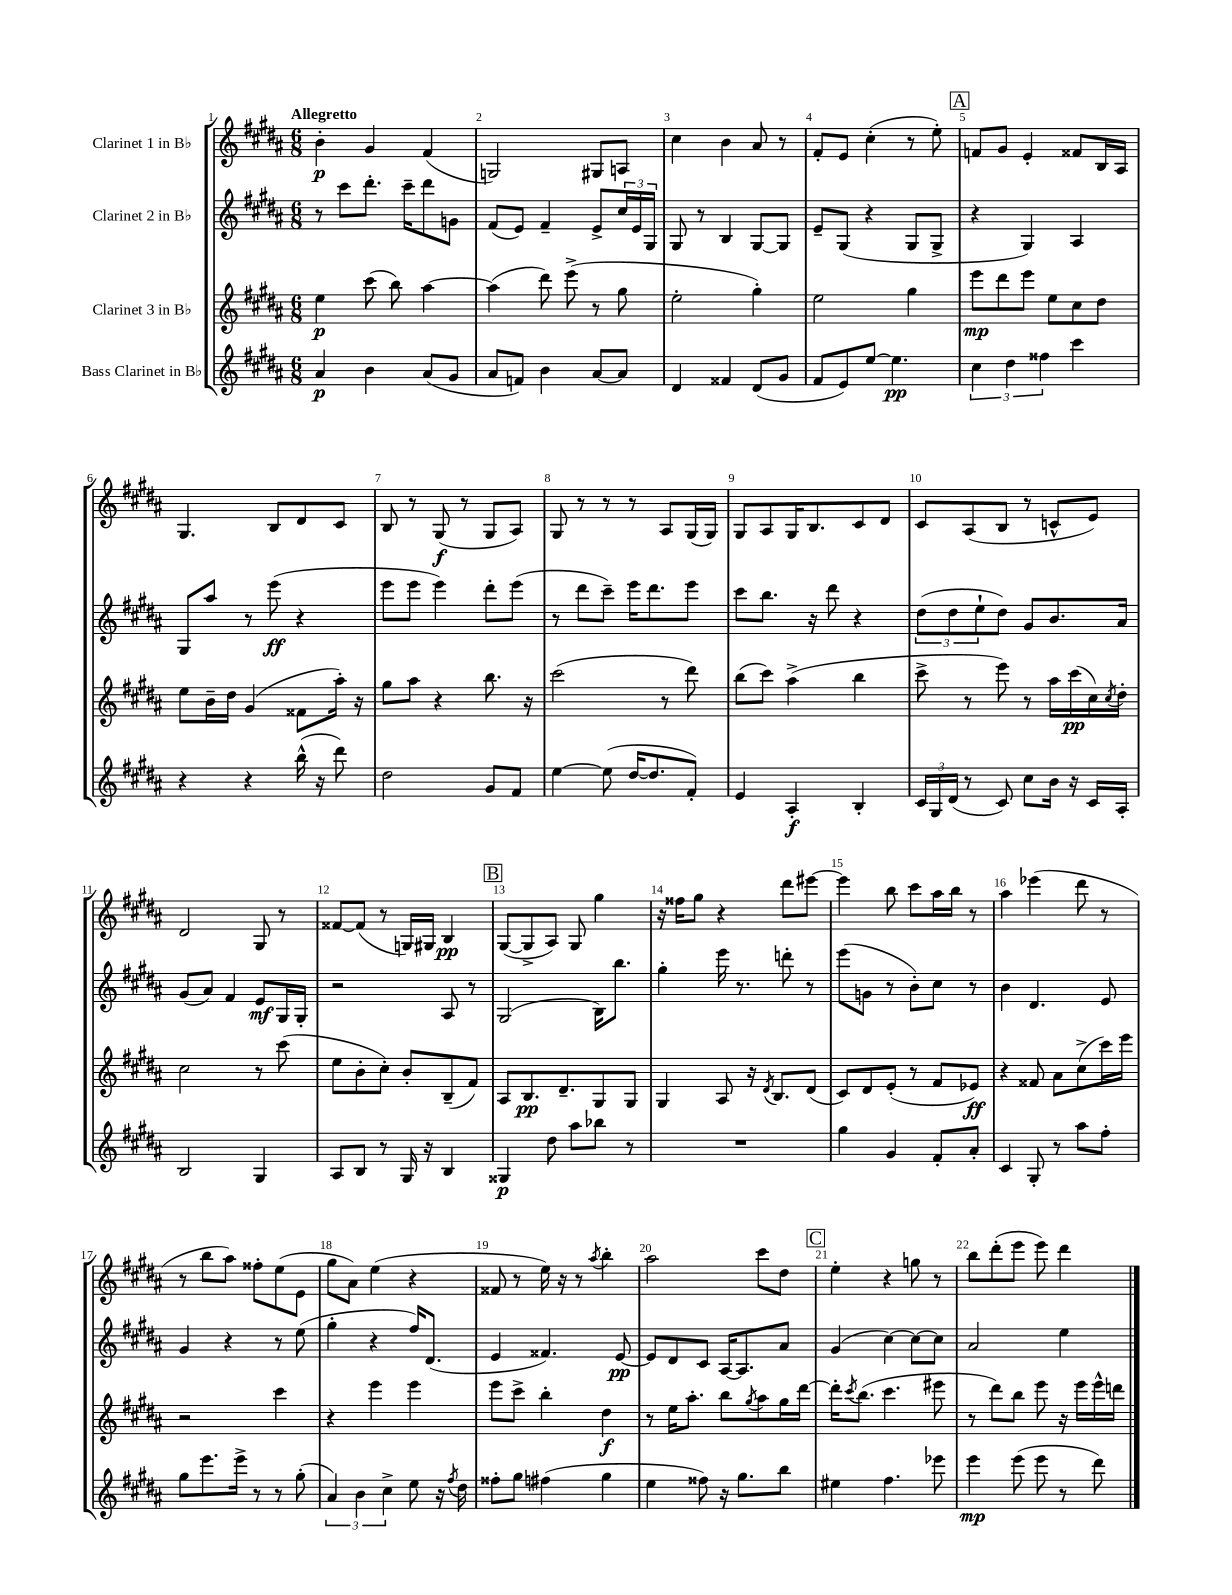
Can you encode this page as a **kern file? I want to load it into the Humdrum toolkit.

**kern	**kern	**kern	**kern
*staff4	*staff3	*staff2	*staff1
*clefG2	*clefG2	*clefG2	*clefG2
*k[f#c#g#d#a#]	*k[f#c#g#d#a#]	*k[f#c#g#d#a#]	*k[f#c#g#d#a#]
*M6/8	*M6/8	*M6/8	*M6/8
4a#	4ee	8r	4b'
.	.	8ccc#	.
4b	(8ccc#	8.ddd#'	4g#
.	8bb)	.	.
.	.	16ccc#~	.
(8a#	[4aa#	8ddd#	(4f#
8g#	.	8g	.
=	=	=	=
8a#	(4aa#]	(8f#	2G)
8f)	.	8e)	.
4b	8ddd#)	4f#~	.
.	(8eee^	.	.
[8a#	8r	8e^	8G#
8a#]	8gg#	24cc#	8A
.	.	24e	.
.	.	24G#	.
=	=	=	=
4d#	2ee'	8G#	4cc#
.	.	8r	.
4f##	.	4B	4b
(8d#	4gg#')	[8G#	8a#
8g#	.	8G#]	8r
=	=	=	=
8f#	2ee	8e~	8f#'
8e)	.	(8G#	8e
[8ee	.	4r	(4cc#'
4.ee]	.	.	.
.	4gg#	8G#	8r
.	.	8G#^	8ee')
=	=	=	=
6cc#	8eee	4r	8f
.	8ddd#	.	8g#
6dd#	.	.	.
.	8eee	4G#)	4e'
6ff##	.	.	.
.	8ee	.	.
4ccc#	8cc#	4A#	8f##
.	8dd#	.	16B
.	.	.	16A#
=	=	=	=
4r	8ee	8G#	4.G#
.	16b~	8aa#	.
.	16dd#	.	.
4r	(4g#	8r	.
.	.	(8eee	8B
(16bb^^	8f##	4r	8d#
16r	.	.	.
8ddd#)	16aa#')	.	8c#
.	16r	.	.
=	=	=	=
2dd#	8gg#	8eee	8B
.	8aa#	8eee	8r
.	4r	4eee)	(8G#
.	.	.	8r
8g#	8.bb	8ddd#'	8G#
8f#	.	(8eee	8A#)
.	16r	.	.
=	=	=	=
[4ee	(2ccc#	8r	8G#
.	.	8ddd#	8r
(8ee]	.	8ccc#~)	8r
[16dd#	.	16eee	8r
8.dd#]	.	8.ddd#	.
.	8r	.	8A#
8f#')	8ddd#)	8eee	(16G#
.	.	.	16G#)
=	=	=	=
4e	(8bb	8ccc#	8G#
.	8ccc#)	8.bb	8A#
4A#'	(4aa#^	.	16G#
.	.	16r	8.B
.	.	8ddd#	.
4B'	4bb	4r	8c#
.	.	.	8d#
=	=	=	=
24c#	8ccc#^	(12dd#	8c#
24G#	.	.	.
(24d#	.	12dd#	.
8r	8r	.	(8A#
.	.	12ee`	.
8c#)	8eee)	8dd#)	8B
8cc#	8r	8g#	8r
16b	16aa#	8.b	8c^^
16r	(16ccc#	.	.
16c#	16cc#)	.	8e)
.	8qcc#	.	.
16A#'	16dd#'	16a#	.
=	=	=	=
2B	2cc#	(8g#	2d#
.	.	8a#)	.
.	.	4f#	.
4G#	8r	8e	8G#
.	(8ccc#	16G#	8r
.	.	16G#'	.
=	=	=	=
8A#	8ee	2r	[8f##
8B	8b'	.	(8f##]
8r	8cc#')	.	8r
16G#	8b'	.	16G)
16r	.	.	16G#
4B	(8B~	8A#	4B
.	8f#)	8r	.
=	=	=	=
4G##	8A#	(2G#	([8G#
.	8.B	.	8G#^]
8dd#	.	.	8A#)
.	8.d#~	.	.
8aa#	.	.	8G#
8bb-	8G#	16B)	4gg#
.	.	8.bb	.
8r	8G#	.	.
=	=	=	=
2.r	4G#	4gg#'	16r
.	.	.	16ff##
.	.	.	8gg#
.	8A#	16eee	4r
.	.	8.r	.
.	16r	.	.
.	8qd#	.	.
.	8.B	.	.
.	.	8ddd'	8ddd#
.	(8d#	8r	[8eee#
=	=	=	=
4gg#	8c#)	(8eee	4eee#]
.	8d#	8g	.
4g#	(8e'	8r	8bb
.	8r	8b')	8ccc#
8f#'	8f#	8cc#	16aa#
.	.	.	16bb
8a#'	8e-)	8r	8r
=	=	=	=
4c#	4r	4b	4aa#
8G#'	8f##	4.d#	(4eee-
8r	8a#	.	.
8aa#	(8cc#^	.	8ddd#
8ff#'	16ccc#)	8e	8r
.	16eee	.	.
=	=	=	=
8gg#	2r	4g#	8r
8.eee	.	.	8bb
.	.	4r	8aa#)
16eee^	.	.	.
8r	.	.	8ff##'
8r	4ccc#	8r	(8ee
(8gg#'	.	(8ee	8e
=	=	=	=
6a#)	4r	4gg#'	8gg#
.	.	.	8a#)
6b	.	.	.
.	4eee	4r	(4ee
6cc#^	.	.	.
8ee	4eee	16ff#)	4r
.	.	(8.d#	.
16r	.	.	.
8qff#	.	.	.
16dd#	.	.	.
=	=	=	=
8ff##'	8eee	4e	8f##
8gg#	8ccc#^	.	8r
(4ff#	4bb'	4.f##)	16ee)
.	.	.	16r
.	.	.	8r
.	.	.	8qaa#
4gg#	4dd#	.	4bb'
.	.	[8e	.
=	=	=	=
4ee	8r	8e]	2aa#
.	16ee	8d#	.
.	8.aa#'	.	.
8ff##)	.	8c#	.
16r	8bb	[16A#	.
8.gg#	.	8.A#]	.
.	8qgg#	.	.
.	8aa#	.	8ccc#
8bb	16gg#	8a#	8dd#
.	[16ddd#	.	.
=	=	=	=
4ee#	16ddd#']	(4g#	4ee'
.	8qccc#	.	.
.	(8.bb	.	.
4.ff#	4.ccc#	[4cc#)	4r
.	.	8cc#_	8gg
8eee-	8eee#	8cc#]	8r
=	=	=	=
4eee	8r	2a#	8bb
.	8ddd#)	.	(8ddd#'
(8eee	8bb	.	8eee
8eee	8eee	.	8eee)
8r	16r	4ee	4ddd#
.	16eee	.	.
8ddd#)	16eee^^	.	.
.	16ddd	.	.
==	==	==	==
*-	*-	*-	*-
